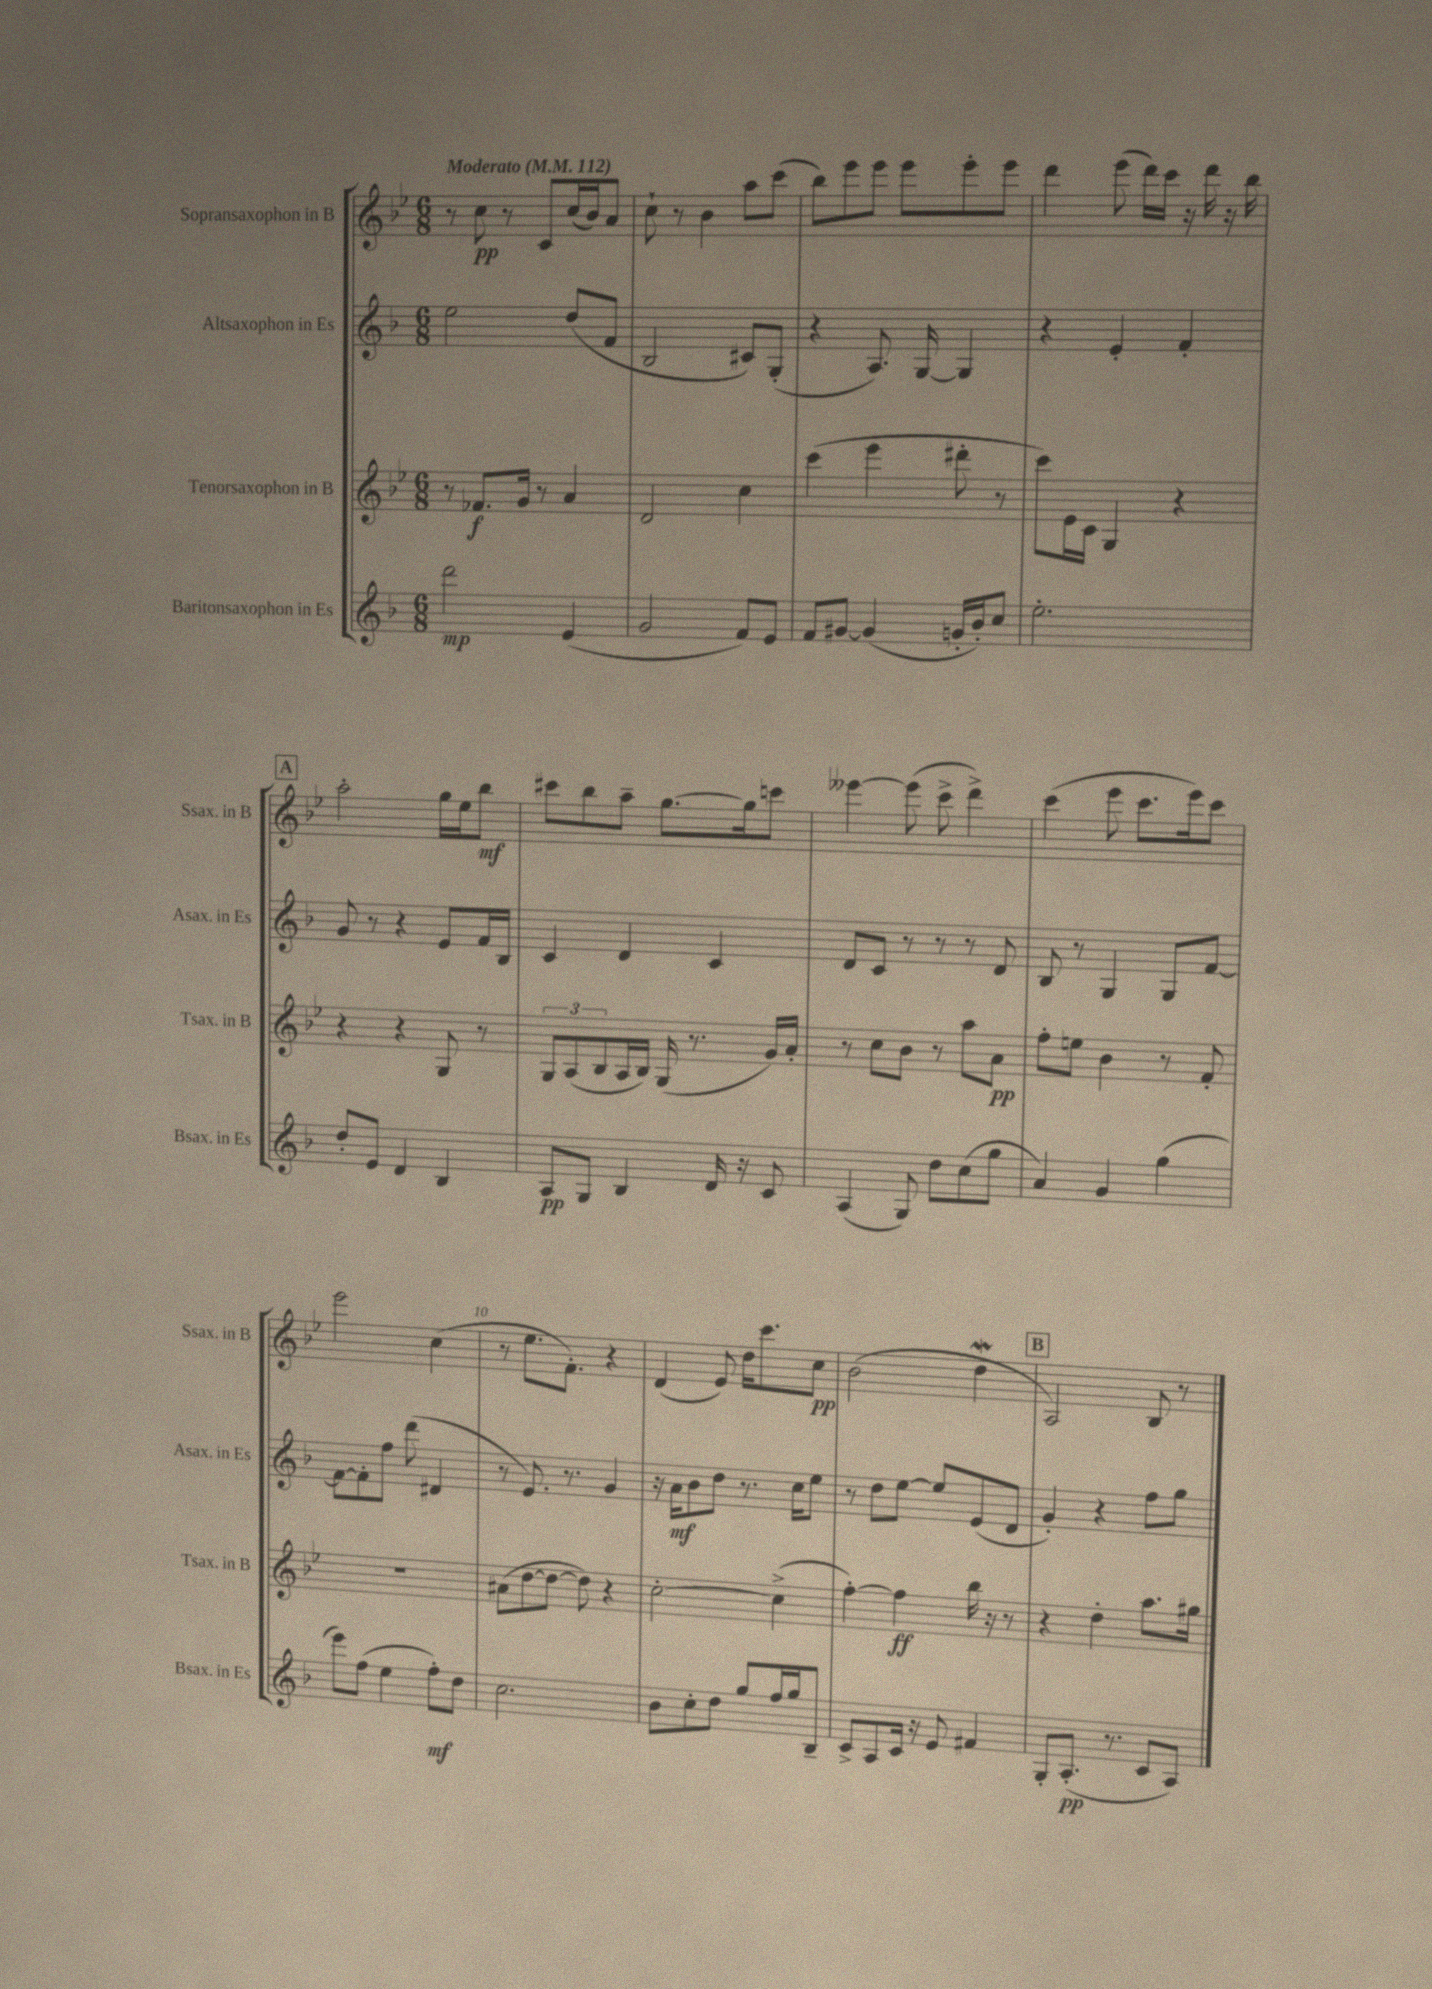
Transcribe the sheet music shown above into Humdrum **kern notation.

**kern	**dynam	**kern	**dynam	**kern	**dynam	**kern	**dynam
*part4	*part4	*part3	*part3	*part2	*part2	*part1	*part1
*staff4	*staff4	*staff3	*staff3	*staff2	*staff2	*staff1	*staff1
*I"Baritonsaxophon in Es	*	*I"Tenorsaxophon in B	*	*I"Altsaxophon in Es	*	*I"Sopransaxophon in B	*
*I'Bsax. in Es	*	*I'Tsax. in B	*	*I'Asax. in Es	*	*I'Ssax. in B	*
*clefG2	*	*clefG2	*	*clefG2	*	*clefG2	*
*k[b-]	*	*k[b-e-]	*	*k[b-]	*	*k[b-e-]	*
*M6/8	*	*M6/8	*	*M6/8	*	*M6/8	*
*MM112	*	*MM112	*	*MM112	*	*MM112	*
=1	=1	=1	=1	=1	=1	=1	=1
!	!	!	!	!	!	!LO:TX:a:B:t=Moderato	!
2ddd\	mp	8r	.	2ee\	.	8r	.
.	.	8.f-X/L	f	.	.	8cc\	pp
.	.	.	.	.	.	8r	.
.	.	16g/Jk	.	.	.	.	.
.	.	8r	.	.	.	8c/L	.
(4e/	.	4a/	.	(8dd/L	.	(16cc/L	.
.	.	.	.	.	.	16b-/J)	.
.	.	.	.	8f/J	.	8a/J	.
=2	=2	=2	=2	=2	=2	=2	=2
2g/	.	2d/	.	2B-/	.	8cc`\	.
.	.	.	.	.	.	8r	.
.	.	.	.	.	.	4b-\	.
8f/L)	.	4cc\	.	8c#X/L)	.	8aa\L	.
8e/J	.	.	.	(8G'/J	.	(8ccc\J	.
=3	=3	=3	=3	=3	=3	=3	=3
8f/L	.	(4ccc\	.	4r	.	8bb-\L)	.
[8g#X/J	.	.	.	.	.	8eee-\	.
(4g#/]	.	4eee-\	.	8.A/)	.	8eee-\J	.
.	.	.	.	.	.	8eee-\L	.
.	.	.	.	[16G/	.	.	.
16gn'/LL	.	8ddd#X'\	.	4G/]	.	8eee-'\	.
16b-'/J)	.	.	.	.	.	.	.
8cc/J	.	8r	.	.	.	8eee-\J	.
=4	=4	=4	=4	=4	=4	=4	=4
2.ee'\	.	8ccc\L)	.	4r	.	4ddd\	.
.	.	16e-\L	.	.	.	.	.
.	.	16c\JJ	.	.	.	.	.
.	.	4G/	.	4e'/	.	(8eee-\	.
.	.	.	.	.	.	16ddd\LL)	.
.	.	.	.	.	.	16ccc\JJ	.
.	.	4r	.	4f'/	.	16r	.
.	.	.	.	.	.	16ddd\	.
.	.	.	.	.	.	16r	.
.	.	.	.	.	.	16bb-\	.
!!LO:LB:g=z
!!LO:REH:place=s1:t=A
=5	=5	=5	=5	=5	=5	=5	=5
8dd'/L	.	4r	.	8g/	.	2aa'\	.
8e/J	.	.	.	8r	.	.	.
4d/	.	4r	.	4r	.	.	.
4B-/	.	8G/	.	8e/L	.	16gg\LL	.
.	.	.	.	.	.	16ee-\J	.
.	.	8r	.	16f/L	.	8bb-\J	mf
.	.	.	.	16B-/JJ	.	.	.
=6	=6	=6	=6	=6	=6	=6	=6
8A/L	pp	12G/L	.	4c/	.	8ccc#X\L	.
.	.	(12A/	.	.	.	.	.
8G/J	.	.	.	.	.	8bb-\	.
.	.	12B-/	.	.	.	.	.
4B-/	.	16A/L	.	4d/	.	8aa~\J	.
.	.	16B-/JJ)	.	.	.	.	.
.	.	(16G/	.	.	.	[8.gg\L	.
.	.	8.r	.	.	.	.	.
16d/	.	.	.	4c/	.	.	.
16r	.	.	.	.	.	16gg\k]	.
8c/	.	16g/LL)	.	.	.	8cccn\J	.
.	.	16a'/JJ	.	.	.	.	.
=7	=7	=7	=7	=7	=7	=7	=7
(4A/	.	8r	.	8d/L	.	[4eee--X\	.
.	.	8cc\L	.	8c/J	.	.	.
8G/)	.	8b-\J	.	8r	.	(8eee--\]	.
8dd\L	.	8r	.	8r	.	8ccc^\	.
(8cc\	.	8aa\L	.	8r	.	4ddd^\)	.
8gg\J	.	8a\J	pp	8d/	.	.	.
=8	=8	=8	=8	=8	=8	=8	=8
4a/)	.	8ff'\L	.	8B-/	.	(4ccc\	.
.	.	8een\J	.	8r	.	.	.
4g/	.	4b-\	.	4G/	.	8eee-\	.
.	.	.	.	.	.	8.ccc\L	.
(4gg\	.	8r	.	8G/L	.	.	.
.	.	.	.	.	.	16eee-\k)	.
.	.	8f'/	.	[8f/J	.	8ccc\J	.
!!LO:LB:g=z
=9	=9	=9	=9	=9	=9	=9	=9
8eee\L)	.	2.r	.	8f\L_	.	2eee-\	.
(8ff\J	.	.	.	8f'\]	.	.	.
4ee\	.	.	.	8ff\J	.	.	.
.	.	.	.	(8ddd\	.	.	.
8ff'\L)	mf	.	.	4d#X/	.	(4cc\	.
8dd\J	.	.	.	.	.	.	.
=10	=10	=10	=10	=10	=10	=10	=10
2.cc\	.	(8a#X\L	.	8r	.	8r	.
.	.	[8dd\	.	8.e/)	.	8.ee-\L	.
.	.	8dd\J_	.	.	.	.	.
.	.	.	.	8.r	.	8.f'\J)	.
.	.	8dd\])	.	.	.	.	.
.	.	4r	.	4g/	.	4r	.
=11	=11	=11	=11	=11	=11	=11	=11
8b-\L	.	[2cc'\	.	16r	.	(4d/	.
.	.	.	.	16a\KL	mf	.	.
8cc'\	.	.	.	8b-\	.	.	.
8dd\J	.	.	.	8dd\J	.	8e-/)	.
8gg/L	.	.	.	8.r	.	16dd\KL	.
.	.	.	.	.	.	8.ccc\	.
16ff/L	.	(4cc^\]	.	.	.	.	.
16gg/J	.	.	.	16cc\KL	.	.	.
8B-~/J	.	.	.	8ee\J	.	8cc\J	pp
=12	=12	=12	=12	=12	=12	=12	=12
8c^/L	.	[4ff'\)	.	8r	.	(2b-\	.
8A/	.	.	.	8dd\L	.	.	.
16c/Jk	.	4ff\]	ff	[8ee\J	.	.	.
16r	.	.	.	.	.	.	.
8e/	.	.	.	8ee/L]	.	.	.
4f#X/	.	16bb-\	.	(8e/	.	4ddW\	.
.	.	16r	.	.	.	.	.
.	.	8r	.	8d/J	.	.	.
!!LO:REH:place=s1:t=B
=13	=13	=13	=13	=13	=13	=13	=13
8G'/L	.	4r	.	4g'/)	.	2A/)	.
(8.A'/J	pp	.	.	.	.	.	.
.	.	4dd'\	.	4r	.	.	.
8.r	.	.	.	.	.	.	.
8c/L	.	8.aa\L	.	8ff\L	.	8B-/	.
8A/J)	.	.	.	8gg\J	.	8r	.
.	.	16gg#X\Jk	.	.	.	.	.
==	==	==	==	==	==	==	==
*-	*-	*-	*-	*-	*-	*-	*-
